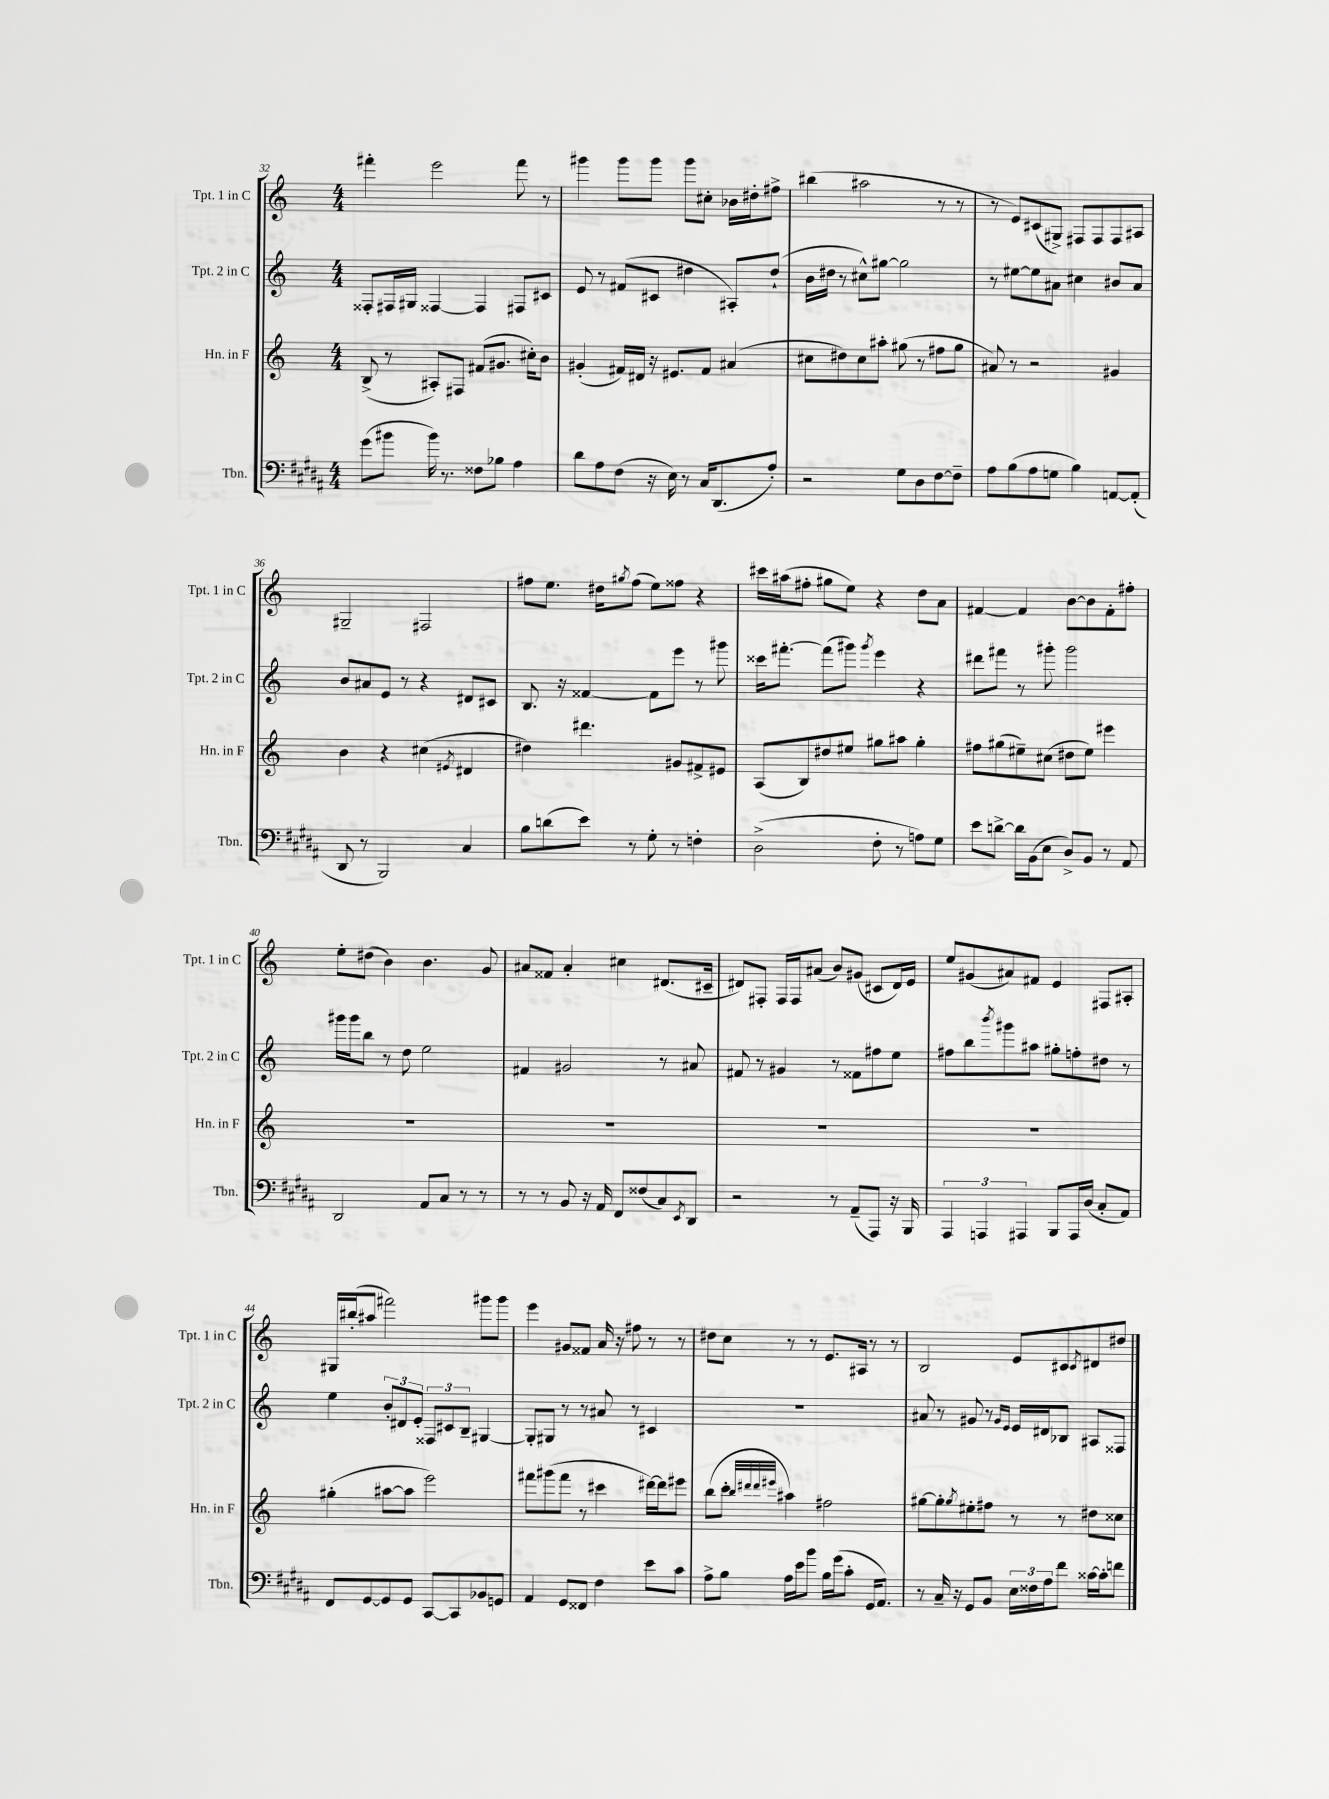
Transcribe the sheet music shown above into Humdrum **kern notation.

**kern	**kern	**kern	**kern
*part4	*part3	*part2	*part1
*staff4	*staff3	*staff2	*staff1
*I"Tbn.	*I"Hn. in F	*I"Tpt. 2 in C	*I"Tpt. 1 in C
*I'Tbn.	*I'Hn. in F	*I'Tpt. 2 in C	*I'Tpt. 1 in C
*clefF4	*clefG2	*clefG2	*clefG2
*k[f#c#g#d#a#]	*k[]	*k[]	*k[]
*M4/4	*M4/4	*M4/4	*M4/4
=32	=32	=32	=32
(8g#\L	(8B^/	8F##X'/L	4fff#X'\
8b#X\J	8r	16F#X/L	.
.	.	16G#X/JJ	.
16b#\)	8A#X'/L)	[4F##X/	2eee\
8.r	.	.	.
.	8F#X/J	.	.
8F##X\L	(8f#X/L	4F##/]	.
8B-X\J	8.g#X/J	.	.
4A#\	.	8F#X/L	8fff#\
.	16cc#X'\KL)	.	.
.	8b\J	8c#X/J	8r
=33	=33	=33	=33
8d#\L	(4g#X'/	8e/	4ggg#X\
8A#\	.	8r	.
(8F#\J	16f#X/LL)	(8f#X/L	8ggg#\L
.	16d#X/JJ	.	.
16r	16r	8c#X/J	8ggg#\J
16E\)	8.e#X/L	.	.
8r	.	4dd#X\	8ggg#\L
16C#/KL	8f#/J	.	8cc#X'\J
(8.DD#/	.	.	.
.	(4a#X/	8A#X'/L)	16b-X\LL
.	.	.	16dd#X'\J
8A#'/J)	.	(8dd#`/J	8ff#X^\J
=34	=34	=34	=34
2r	8cc#X\L	16b\LL	(4bb#X\
.	.	16dd#X\JJ	.
.	8dd#X\)	8r	.
.	8cc#\	8cc#X^^\L)	2aa#X\
.	8aa#X'\J	[8gg#X\J	.
8G#\L	(8gg#X\	2gg#\]	.
8D#\	8r	.	.
[8F#\	8ff#X\L	.	8r
8F#~\J]	8gg#\J	.	8r
=35	=35	=35	=35
8A#\L	8a#X/)	8r	8r
(8B\	8r	[8ee#X\L	8e/L)
8A#\	2r	8ee#\]	(8c#X/
8Gn\J	.	8a#X\J	8G#X^/J)
4B\)	.	4cc#X\	8F#X/L
.	.	.	8F#/
[8AAn/L	4g#X/	8b#X/L	8F#/
(8AA'/J]	.	8a#/J	8A#X/J
!!LO:LB:g=z
=36	=36	=36	=36
8DD#/	4b\	8b/L	2G#X~/
8r	.	8a#X/	.
2BBB/)	4r	8e/J	.
.	.	8r	.
.	(4cc#X\	4r	2F#X/
.	8qe#X/	.	.
4C#/	4d#X/	8d#X/L	.
.	.	8c#X/J	.
=37	=37	=37	=37
8B\L	4dd#X\)	8.B/	8ff#X\L
(8dn\	.	.	8.ee\J
.	.	16r	.
8e\J)	4.ddd#X\	[4f##X/	.
.	.	.	16dd#X\KL
.	.	.	8qgg#X/
8r	.	.	(8ff#\J
8G#'\	.	8f##\L]	8ee\L)
8r	8g#X/L	8eee\J	8ff##X\J
4Fn'\	8f#X^/	8r	4r
.	8e#X/J	8ggg#X\	.
=38	=38	=38	=38
(2D#^\	(8A/L	16ccc##X\KL	16ccc#X\LL
.	.	[8.fff#X'\J	(16aa#X\J
.	8B/)	.	8ff#X'\J
.	8dd#X/	(8fff#\L]	8gg#X\L
.	8ee#X/J	8ggg#X\J)	8ee\J)
.	.	8qggg#/	.
8F#'\	8gg#X\L	4eee\	4r
8r	8aa#X\J	.	.
8An\L)	4gg#'\	4r	8dd\L
8G#\J	.	.	8a\J
=39	=39	=39	=39
8e\L	8ff#X\L	8ddd#X\L	[4f#X/
[8dn^\J	(8gg#X\	8fff#X\J	.
16d\LL]	8ee#X~\)	8r	4f#/]
(16BB\J	.	.	.
8E\J	(8cc#X\J	8ggg#X'\	.
8D#^/L)	8dd#X\L	2ggg#\	[8b\L
8BB/J	8ee#\J)	.	8b\]
8r	4eee#X\	.	8f#'\
8AA#/	.	.	8ff#X'\J
!!LO:LB:g=z
=40	=40	=40	=40
2DD#/	1r	16ggg#X\LL	8ee'\L
.	.	16ggg#\J	.
.	.	8bb\J	(8dd#X\J
.	.	8r	4b\)
.	.	8dd\	.
8AA#/L	.	2ee\	4.b\
8C#/J	.	.	.
8r	.	.	.
8r	.	.	8g/
=41	=41	=41	=41
8r	1r	4f#X/	8a#X/L
8r	.	.	8f##X/J
8BB/	.	2g#X/	4a#'/
16r	.	.	.
16AA#/	.	.	.
8FF#/L	.	.	4cc#X\
(8F##X/	.	.	.
8C#/)	.	8r	(8.d#X/L
8qEE/	.	.	.
8DD#/J	.	8a#X/	.
.	.	.	16c#X~/Jk
=42	=42	=42	=42
2r	1r	8f#X/	8d#X/L)
.	.	8r	8F#X'/J
.	.	4g#X/	16F#/LL
.	.	.	16F#/J
.	.	.	(8a#X/J
8r	.	8r	8b/L)
(8AA#~/L	.	8f##X\L	(8g#X/J
8AAA#/J)	.	8ff#X\	8c#X/L
16r	.	8ee\J	16d#/L)
16BBB/	.	.	16e/JJ
=43	=43	=43	=43
6AAA#/	1r	8ff#X\L	8ee/L
.	.	8bb\	(8g#X/
6AAAn/	.	.	.
.	.	8qbbb/	.
.	.	8ggg#X\	8a#X/)
6AAA#X/	.	.	.
.	.	8aa#X\J	8f#X/J
8BBB/L	.	8gg#X'\L	4e/
16AAA#/L	.	8ffn'\	.
(16D#/JJ	.	.	.
8C#'/L	.	8dd#X\J	8F#X/L
8AA#/J)	.	8r	8A#X'/J
!!LO:LB:g=z
=44	=44	=44	=44
8FF#/L	(4gg#X'\	4ee\	16G#X/LL
.	.	.	(16bb#X'/J
[8GG#/	.	.	8aa#X/J
8GG#/]	[8aa#X\L	12b'/L	2fff#X\)
.	.	12d#X/	.
8GG#/J	8aa#\J]	.	.
.	.	12e'/J	.
[8CC#/L	2eee\)	12F##X/L	.
.	.	12c#X/	.
8CC#/]	.	.	.
.	.	12B~/J	.
8BB-X/	.	[4G#X/	8ggg#X\L
8GGn/J	.	.	8ggg#\J
=45	=45	=45	=45
4AA#/	8fff#X\L	8G#'/L]	4eee\
.	(8ggg#X\	8G#X/J	.
8GG#/L	8fff#\J	8r	8g#X/L
8FF##X/J	8r	8r	8f##X/J
4F#\	4ccc#X\	8a#X/	16a/
.	.	.	16r
.	.	8r	8ff#X\
8e\L	[16ddd#X\LL)	4c#X/	8r
.	16ddd#\J]	.	.
8c#\J	8eee#X\J	.	8r
=46	=46	=46	=46
8A#^\L	(8bb\L	1r	8dd#X\L
8B\J	8ccc'\J	.	8cc\J
.	32qqbb/LLL	.	.
.	32qqddd#X/	.	.
.	32qqddd#/	.	.
.	32qqeee#X/JJJ	.	.
16A#\LL	4aa#X\)	.	8r
16e\J	.	.	.
8b\J	.	.	8r
16B\LL	2ff#X\	.	8.e/L
(16g#\J	.	.	.
8c#'\J	.	.	.
.	.	.	16A#X/Jk
16GG#/KL	.	.	8r
8.AA#/J)	.	.	.
.	.	.	8r
=47	=47	=47	=47
8r	[8gg#X\L	8a#X/	2B/
16C#~/	8gg#'\]	8r	.
16r	.	.	.
.	8qgg#/	.	.
8GG#/L	8ee#X'\	8g#X/	.
8BB/J	8ff#X\J	8r	.
.	.	16qqg#/LL	.
.	.	16qqe/JJ	.
24E\LL	8r	16e/LL	8e/L
24F##X\	.	.	.
.	.	16d#X/J	.
24A#\J	.	.	.
8f#\J	8r	8B-X/J	8c#X/
.	.	.	8qc#/
[16c##X\LL	8dd#X\L	8A#X/L	8d#X/
16c##'\J]	.	.	.
8fn\J	8cc##X\J	8F##X/J	8dd#X/J
==	==	==	==
*-	*-	*-	*-
